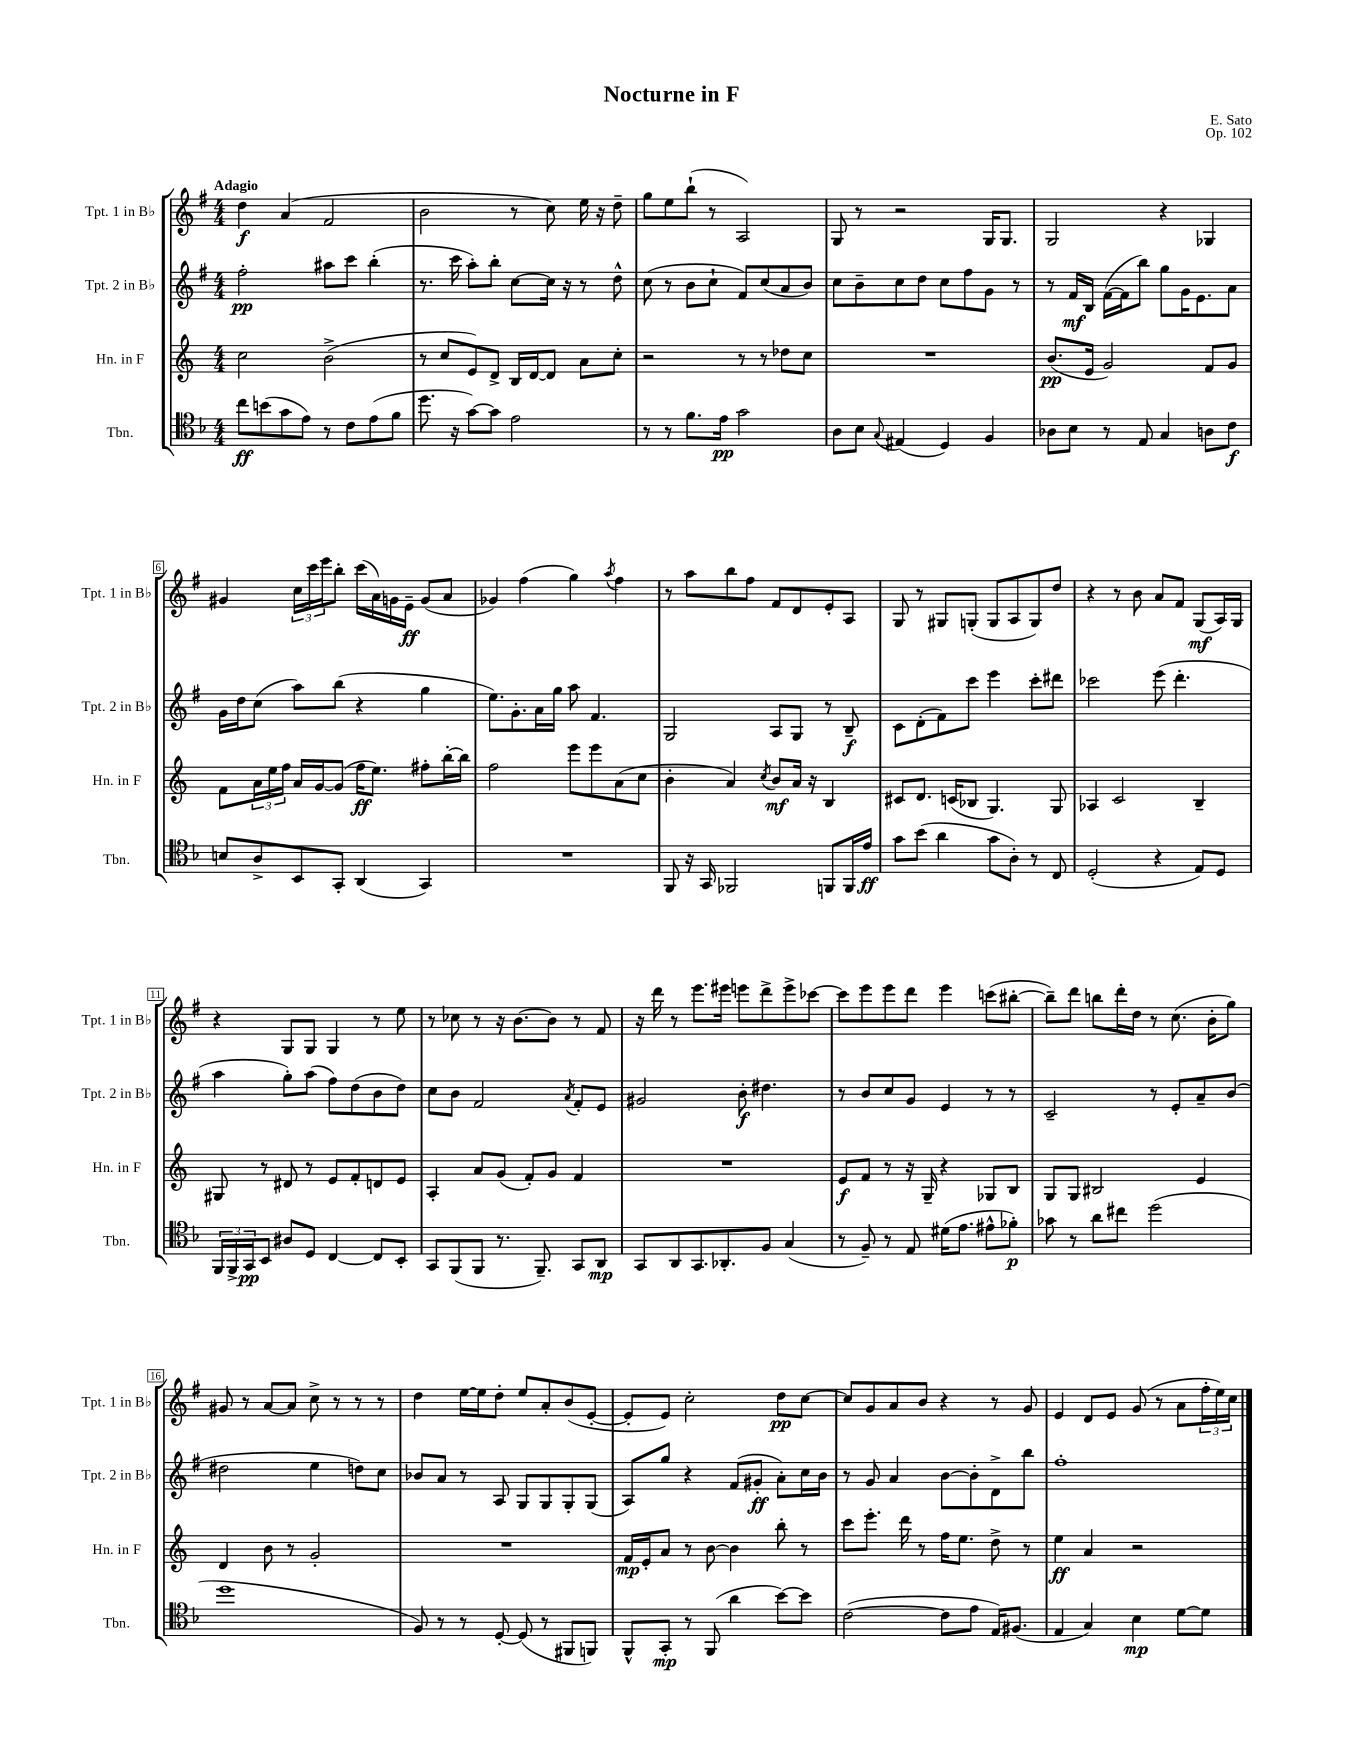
\header { title = "Nocturne in F" composer = "E. Sato" opus = "Op. 102" }
<<
\new StaffGroup <<
\new Staff = "s0" \with { instrumentName = "Tpt. 1 in Bb" shortInstrumentName = "Tpt. 1 in Bb" } {
    \clef treble \key g \major \numericTimeSignature \time 4/4 \tempo "Adagio"
    d''4\f a'4( fis'2 |
    b'2 r8 c''8) e''16 r16 d''8-- |
    g''8 e''8 b''8-!( r8 a2) |
    g8 r8 r2 g16 g8. |
    g2 r4 ges4 |
    gis'4 \tuplet 3/2 { c''16 c'''16 e'''16 } b''8-. c'''16( a'16) g'16 e'16--\ff g'8( a'8 |
    ges'4) fis''4( g''4) \acciaccatura { a''8 } fis''4 |
    r8 a''8 b''8 fis''8 fis'8 d'8 e'8-. a8 |
    g8 r8 gis8 g8-.( g8 a8 g8) d''8 |
    r4 r8 b'8 a'8 fis'8 g8\mf( a16) g16 |
    r4 g8 g8 g4 r8 e''8 |
    r8 ces''8 r8 r16 b'8.~ b'8 r8 fis'8 |
    r16 d'''16 r8 e'''8. eis'''16 e'''8 d'''8-> e'''8-> ces'''8~ |
    ces'''8 e'''8 e'''8 d'''8 e'''4 c'''8( bis''8~-. |
    bis''8--) d'''8 b''8 d'''16-. d''16 r8 c''8.( b'16-. g''8) |
    gis'8 r8 a'8~ a'8 c''8-> r8 r8 r8 |
    d''4 e''16~ e''16 d''8-. e''8 a'8-. b'8( e'8~-. |
    e'8-. e'8) c''2-. d''8\pp c''8~ |
    c''8 g'8 a'8 b'8 r4 r8 g'8 |
    e'4 d'8 e'8 g'8( r8 a'8 \tuplet 3/2 { fis''16-. e''16) c''16 } \bar "|." |
}
\new Staff = "s1" \with { instrumentName = "Tpt. 2 in Bb" shortInstrumentName = "Tpt. 2 in Bb" } {
    \clef treble \key g \major \numericTimeSignature \time 4/4
    fis''2-.\pp ais''8 c'''8 b''4-.( |
    r8. c'''16 a''8-.) b''8-. c''8~ c''16 r16 r8 d''8-^ |
    c''8( r8 b'8 c''8-! fis'8) c''8( a'8 b'8) |
    c''8 b'8-- c''8 d''8 c''8 fis''8 g'8 r8 |
    r8 fis'16\mf b16 fis'16~( fis'16 b''8) g''8 g'16 e'8. a'8 |
    g'16 d''16 c''8( a''8) b''8( r4 g''4 |
    e''8.) g'8.-. a'16 g''16 a''8 fis'4. |
    g2 a8 g8 r8 b8--\f |
    c'8 d'8-.( fis'8) c'''8 e'''4 c'''8-. dis'''8 |
    ces'''2 e'''8( d'''4.-. |
    a''4 g''8-.) a''8( fis''8) d''8( b'8 d''8) |
    c''8 b'8 fis'2 \acciaccatura { a'8 } fis'8-. e'8 |
    gis'2 b'8-.\f dis''4. |
    r8 b'8 c''8 g'8 e'4 r8 r8 |
    c'2-- r8 e'8-. a'8-- b'8( |
    dis''2 e''4 d''8) c''8 |
    bes'8 a'8 r8 a8 g8 g8 g8-. g8( |
    a8) g''8 r4 fis'8( gis'8-.\ff a'8-.) c''16 b'16 |
    r8 g'8 a'4 b'8~ b'8-. d'8-> b''8 |
    fis''1-. \bar "|." |
}
\new Staff = "s2" \with { instrumentName = "Hn. in F" shortInstrumentName = "Hn. in F" } {
    \clef treble \key c \major \numericTimeSignature \time 4/4
    c''2 b'2->( |
    r8 c''8 e'8) d'8-> b16 d'16~ d'8 a'8 c''8-. |
    r2 r8 r8 des''8 c''8 |
    R1 |
    b'8.\pp( e'16 g'2) f'8 g'8 |
    f'8 \tuplet 3/2 { a'16 e''16 f''16 } a'16 g'16~ g'8( f''16\ff e''8.) fis''8-. b''16~-. b''16 |
    f''2 e'''8 e'''8 a'8( c''8 |
    b'4-. a'4) \acciaccatura { c''8 } b'8\mf a'16 r16 b4 |
    cis'8 d'8. c'16( bes8 g4.) g8 |
    aes4 c'2 b4-- |
    gis8 r8 dis'8 r8 e'8 f'8-. d'8 e'8 |
    a4-. a'8 g'8( f'8-.) g'8 f'4 |
    R1 |
    e'8\f f'8 r8 r16 g16-- r4 ges8 b8 |
    g8 g8 bis2 e'4 |
    d'4 b'8 r8 g'2-. |
    R1 |
    f'16\mp e'16-. a'8 r8 b'8~ b'4 b''8-. r8 |
    c'''8 e'''8.-. d'''16 r8 f''16 e''8. d''8-> r8 |
    e''4\ff a'4 r2 \bar "|." |
}
\new Staff = "s3" \with { instrumentName = "Tbn." shortInstrumentName = "Tbn." } {
    \clef tenor \key f \major \numericTimeSignature \time 4/4
    c''8\ff b'8( g'8 e'8) r8 c'8 e'8( f'8 |
    d''8. r16 g'8~) g'8 e'2 |
    r8 r8 f'8. e'16\pp g'2 |
    a8 bes8 \appoggiatura { g8 } eis4( d4) f4 |
    aes8 bes8 r8 e8 g4 a8 c'8\f |
    b8 a8-> bes,8 g,8-. a,4( g,4) |
    R1 |
    f,8 r16 g,16 fes,2 f,8 f,16 e'16\ff |
    g'8 bes'8( a'4 g'8 a8-.) r8 c8 |
    d2-.( r4 e8) d8 |
    \tuplet 3/2 { f,16 f,16-> g,16\pp } bes,8 ais8 d8 c4~ c8 bes,8-. |
    g,8 f,8( f,8 r8. f,8.--) g,8 a,8\mp |
    g,8 a,8 g,8. aes,8.-. f8 g4( |
    r8 f8--) r8 e8 dis'16( e'8. eis'8-^ fes'8-.\p) |
    ges'8 r8 a'8 cis''8 d''2( |
    d''1 |
    f8) r8 r8 d8~-. d8( r8 fis,8 f,8) |
    f,8-^ g,8-.\mp r8 f,8( a'4 bes'8~) bes'8 |
    c'2~( c'8 e'8 e16) fis8.( |
    e4 g4) bes4\mp d'8~ d'8 \bar "|." |
}
>>
>>
\layout { \context { \Score \override BarNumber.stencil = #(make-stencil-boxer 0.1 0.3 ly:text-interface::print) } }
